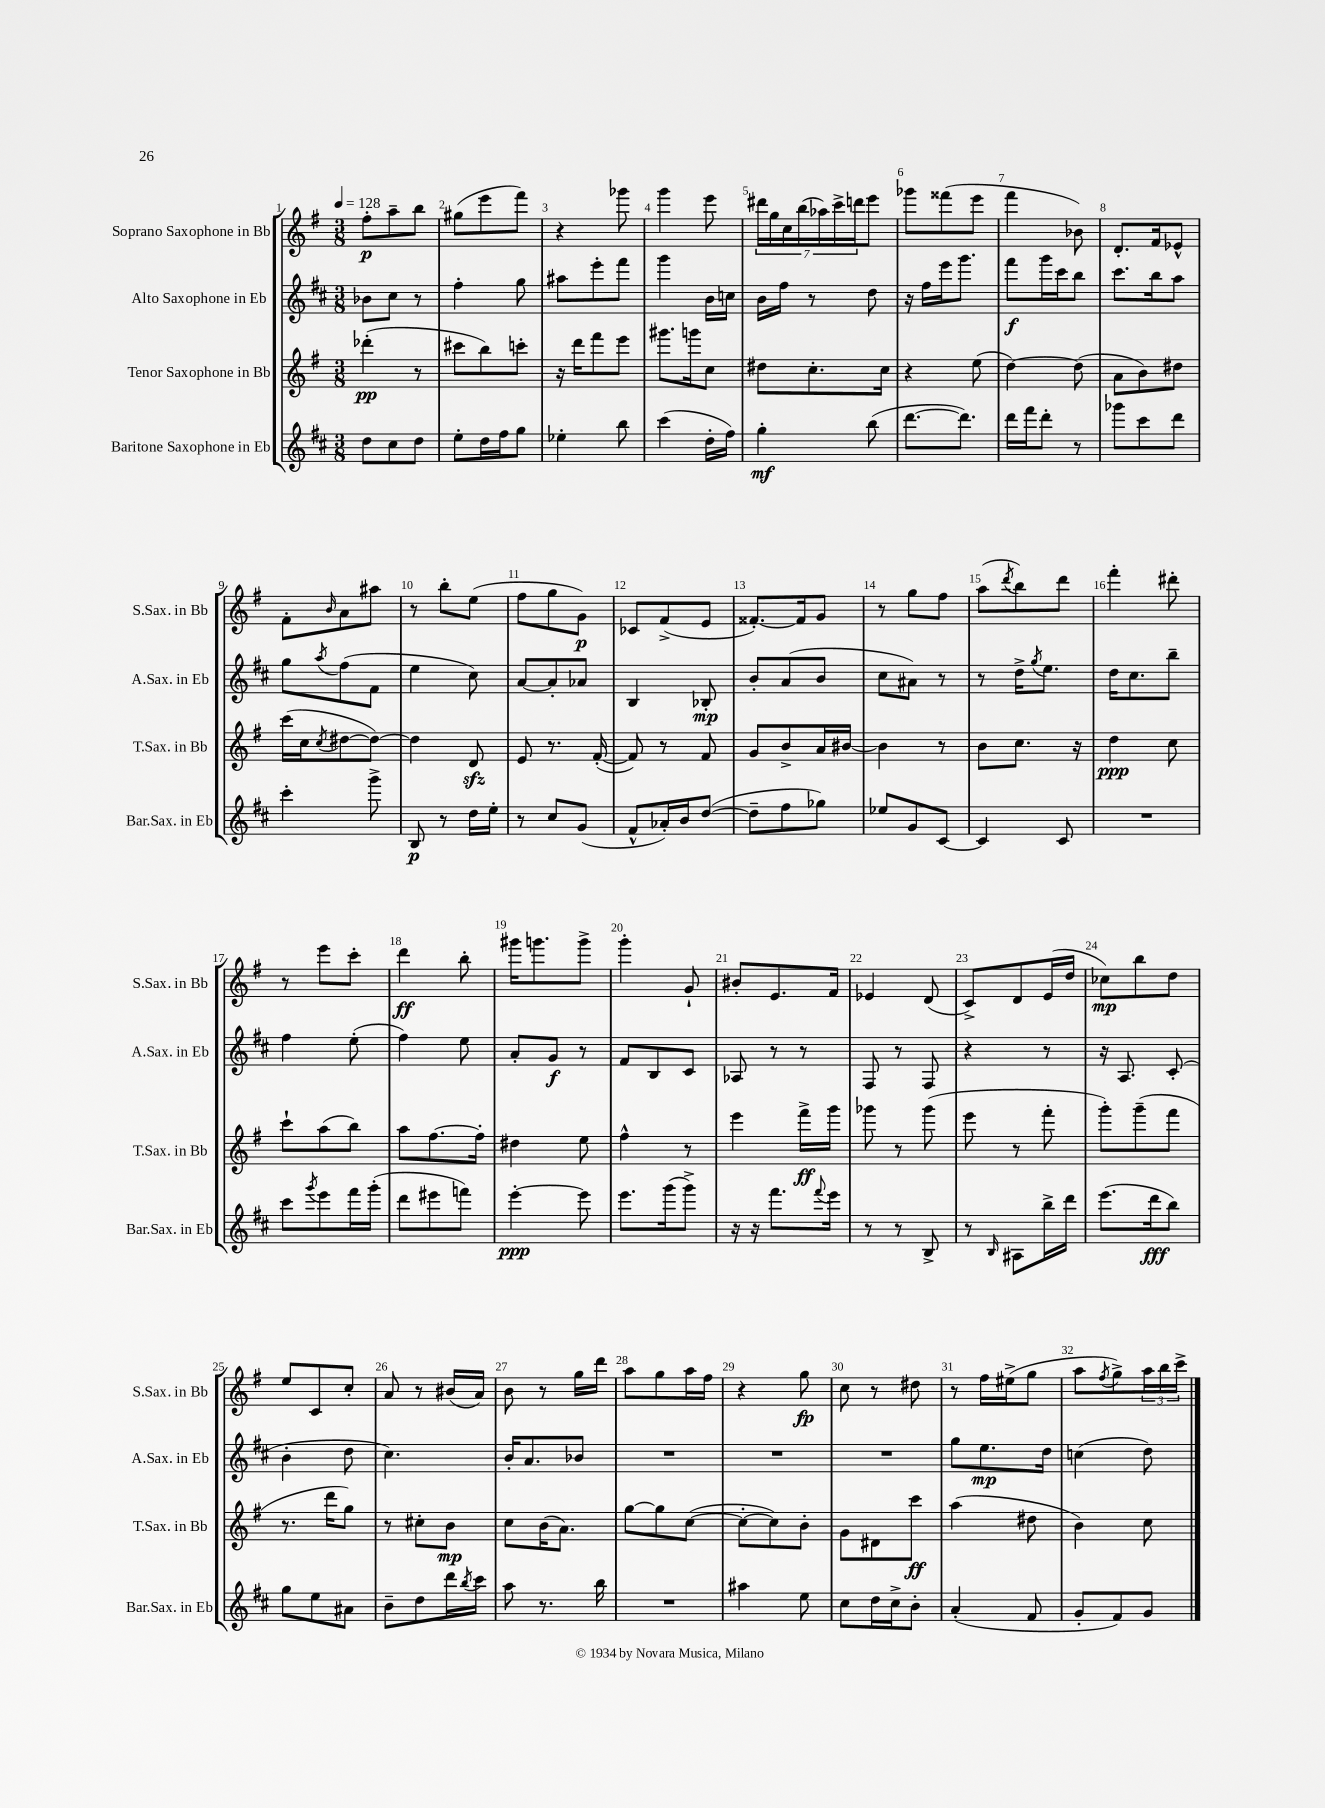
<<
\new StaffGroup <<
\new Staff = "s0" \with { instrumentName = "Soprano Saxophone in Bb" shortInstrumentName = "S.Sax. in Bb" } {
    \clef treble \key g \major \numericTimeSignature \time 3/8 \tempo 4 = 128
    fis''8-.\p a''8-- b''8 |
    gis''8( e'''8 fis'''8) |
    r4 ges'''8 |
    g'''4 e'''8 |
    \tuplet 7/4 { dis'''16 g''16 c''16 b''16( aes''16) c'''16-> d'''16 } e'''8 |
    ges'''8 fisis'''8( e'''8 |
    fis'''4 bes'8) |
    d'8.-. fis'16 ees'8-^ |
    fis'8-. \grace { b'16 } a'8 ais''8 |
    r8 b''8-. e''8( |
    fis''8 g''8 g'8\p) |
    ces'8 fis'8->( e'8 |
    fisis'8.~-.) fisis'16 g'8 |
    r8 g''8 fis''8 |
    a''8( \acciaccatura { d'''8 } b''8) d'''8 |
    fis'''4-. dis'''8-. |
    r8 e'''8 c'''8-. |
    d'''4\ff b''8-. |
    gis'''16 g'''8. g'''8-> |
    g'''4-. g'8-! |
    bis'8-. e'8. fis'16 |
    ees'4 d'8( |
    c'8->) d'8 e'16( d''16 |
    ces''8\mp) b''8 d''8 |
    e''8 c'8 c''8-. |
    a'8 r8 bis'16( a'16) |
    b'8 r8 g''16 d'''16 |
    a''8 g''8 a''16 fis''16 |
    r4 g''8\fp |
    c''8 r8 dis''8 |
    r8 fis''16 eis''16->( g''8 |
    a''8 \acciaccatura { fis''8 } g''8->) \tuplet 3/2 { a''16 b''16 c'''16-> } \bar "|." |
}
\new Staff = "s1" \with { instrumentName = "Alto Saxophone in Eb" shortInstrumentName = "A.Sax. in Eb" } {
    \clef treble \key d \major \numericTimeSignature \time 3/8
    bes'8 cis''8 r8 |
    fis''4-. g''8 |
    ais''8 e'''8-. fis'''8 |
    g'''4 b'16 c''16 |
    b'16 fis''16 r8 d''8 |
    r16 fis''16 e'''16 g'''8. |
    fis'''8\f g'''16 cis'''16 b''8 |
    cis'''8. b''16 a''8 |
    g''8 \acciaccatura { a''8 } fis''8( fis'8 |
    e''4 cis''8) |
    a'8~ a'8-. aes'8 |
    b4 bes8-.\mp |
    b'8-. a'8( b'8 |
    cis''8 ais'8) r8 |
    r8 d''16-> \acciaccatura { g''8 } e''8. |
    d''16 cis''8. b''8-- |
    fis''4 e''8-.( |
    fis''4) e''8 |
    a'8-. g'8\f r8 |
    fis'8 b8 cis'8 |
    aes8 r8 r8 |
    fis8 r8 fis8 |
    r4 r8 |
    r16 a8. cis'8-.( |
    b'4-. d''8 |
    cis''4.) |
    b'16-. a'8. bes'8 |
    R4. |
    R4. |
    R4. |
    g''8 e''8.\mp d''16 |
    c''4( d''8) \bar "|." |
}
\new Staff = "s2" \with { instrumentName = "Tenor Saxophone in Bb" shortInstrumentName = "T.Sax. in Bb" } {
    \clef treble \key g \major \numericTimeSignature \time 3/8
    des'''4-.\pp( r8 |
    cis'''8 b''8) c'''8-. |
    r16 d'''16 fis'''8 e'''8 |
    gis'''8. g'''16 c''8 |
    dis''8 c''8.-. c''16 |
    r4 e''8( |
    d''4~) d''8( |
    a'8 b'8) dis''8 |
    c'''16( c''16 \acciaccatura { c''8 } dis''8~ dis''8~) |
    dis''4 d'8\sfz |
    e'8 r8. fis'16~-.( |
    fis'8) r8 fis'8 |
    g'8 b'8-> a'16 bis'16~ |
    bis'4 r8 |
    b'8 c''8. r16 |
    d''4\ppp c''8 |
    c'''8-! a''8( b''8) |
    a''8 fis''8.~ fis''16-. |
    dis''4 e''8 |
    fis''4-^ r8 |
    e'''4 fis'''16->\ff g'''16 |
    ges'''8 r8 ges'''8( |
    e'''8 r8 fis'''8-. |
    g'''8-.) g'''8--( fis'''8 |
    r8. d'''16 g''8) |
    r8 cis''8-. b'8\mp |
    c''8 b'16( a'8.) |
    g''8~ g''8 c''8~( |
    c''8~-. c''8) b'8-. |
    g'8 dis'8 c'''8\ff |
    a''4( dis''8 |
    b'4) c''8 \bar "|." |
}
\new Staff = "s3" \with { instrumentName = "Baritone Saxophone in Eb" shortInstrumentName = "Bar.Sax. in Eb" } {
    \clef treble \key d \major \numericTimeSignature \time 3/8
    d''8 cis''8 d''8 |
    e''8-. d''16 fis''16 g''8 |
    ees''4-. b''8 |
    cis'''4( d''16-. fis''16) |
    g''4-.\mf b''8( |
    d'''8.~ d'''8.) |
    d'''16 fis'''16 d'''8-. r8 |
    ges'''8 cis'''8 d'''8 |
    cis'''4-. g'''8-> |
    b8\p r8 d''16 e''16-. |
    r8 cis''8 g'8( |
    fis'8-^ aes'16-.) b'16 d''8~( |
    d''8-- fis''8 ges''8) |
    ees''8 g'8 cis'8~ |
    cis'4 cis'8 |
    R4. |
    cis'''8 \acciaccatura { g'''8 } e'''8 fis'''16 g'''16-.( |
    d'''8 eis'''8 f'''8) |
    e'''4~-.\ppp e'''8 |
    e'''8. g'''16( g'''8->) |
    r16 r16 fis'''8. \appoggiatura { fis'''8 } e'''16 |
    r8 r8 b8-> |
    r8 \grace { b16 } ais8 b''16-> d'''16 |
    e'''8.( d'''16\fff b''8) |
    g''8 e''8 ais'8 |
    b'8-- d''8 d'''16 \acciaccatura { b''8 } cis'''16 |
    a''8 r8. b''16 |
    R4. |
    ais''4 e''8 |
    cis''8 d''16 cis''16-> b'8-. |
    a'4-.( fis'8 |
    g'8-. fis'8) g'8 \bar "|." |
}
>>
>>
\layout { \context { \Score \override BarNumber.break-visibility = ##(#f #t #t) barNumberVisibility = #all-bar-numbers-visible } }
